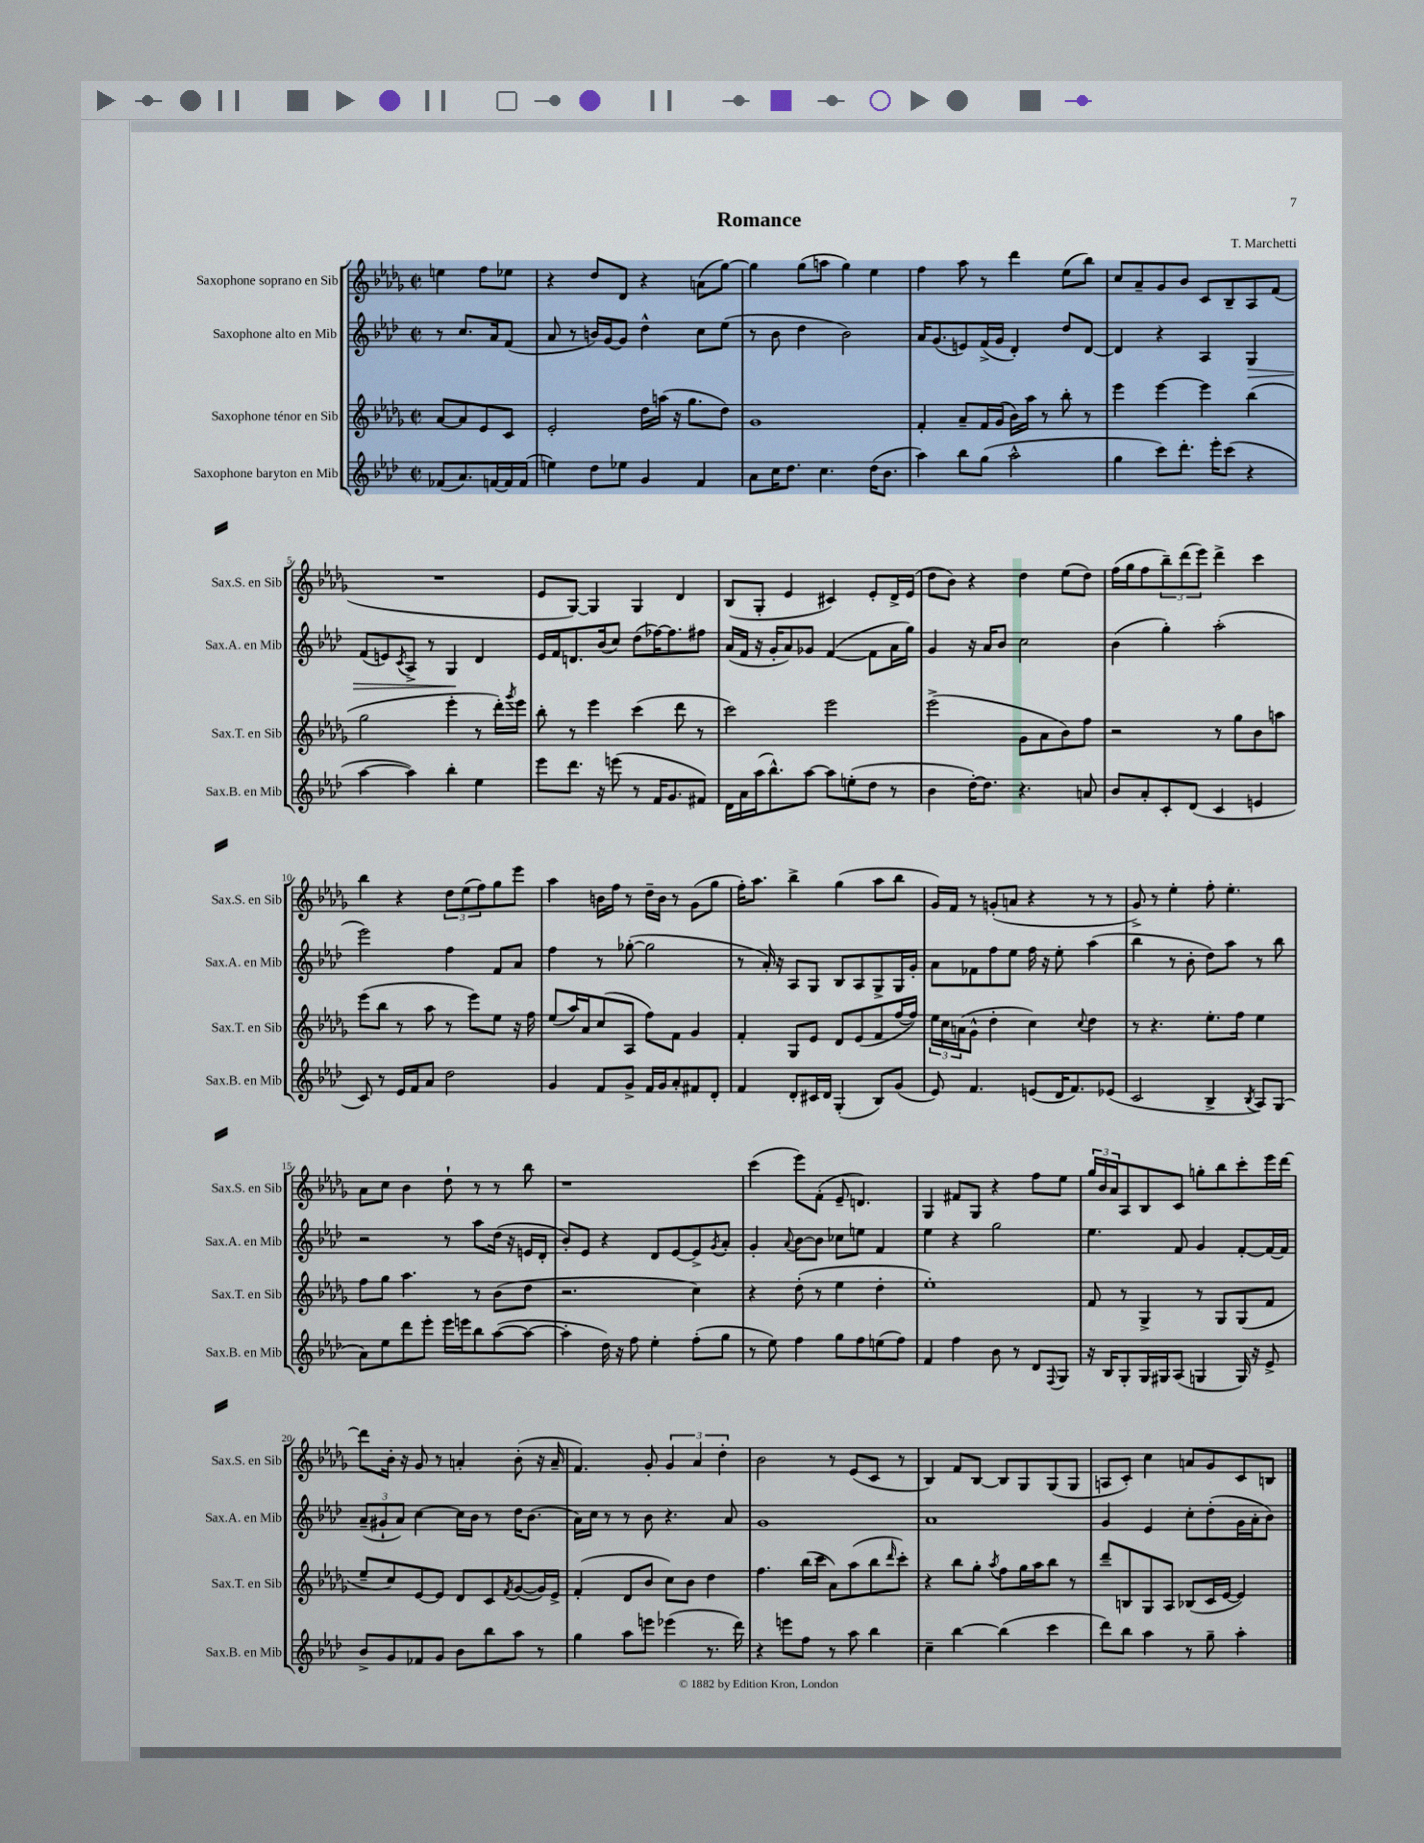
\header { title = "Romance" composer = "T. Marchetti" }
<<
\new StaffGroup <<
\new Staff = "s0" \with { instrumentName = "Saxophone soprano en Sib" shortInstrumentName = "Sax.S. en Sib" } {
    \clef treble \key des \major \defaultTimeSignature \time 2/2 \partial 2
    e''4 f''8 ees''8 |
    r4 des''8 des'8 r4 a'8( ges''8~) |
    ges''4 ges''8( a''8 ges''4) ees''4 |
    f''4 aes''8 r8 des'''4 ees''8( bes''8) |
    c''8 aes'8-- ges'8 bes'8 c'8 bes8-- aes8 f'8( |
    R1 |
    ees'8 ges8~) ges4 ges4 des'4 |
    bes8( ges8-. ees'4 cis'4) ees'8-. des'16-> ees'16( |
    des''8 bes'8) r4 des''4 ees''8( des''8) |
    f''16( ges''16 f''8 \tuplet 3/2 { bes''8--) des'''8( ees'''8) } des'''4-> c'''4 |
    bes''4 r4 \tuplet 3/2 { des''8 ees''8( f''8) } ges''8 ees'''8 |
    aes''4 b'16 f''16 r8 des''16-- b'16 r8 ges'8( ges''8 |
    f''16-.) aes''8. bes''4-> ges''4( aes''8 bes''8 |
    ges'16) f'16 r8 g'8-.( a'8 r4 r8 r8 |
    ges'8->) r8 ees''4-. f''8-. ees''4.-. |
    aes'8 c''8 bes'4 des''8-! r8 r8 bes''8 |
    r1 |
    c'''4( ees'''8) f'8-.( ees'8-- d'4.) |
    ges4 fis'8 ges8 r4 f''8 ees''8 |
    \tuplet 3/2 { ges''16 bes'16 aes'16 } aes8 bes8 c'8 g''8-. bes''8 c'''8-. ees'''16 des'''16~ |
    des'''8 bes'16-. r16 ges'8 r8 a'4-. bes'8-.( r16 a'16-- |
    f'4.) ges'8-. \tuplet 3/2 { ges'4 aes'4 des''4-. } |
    bes'2 r8 ees'8( c'8 r8 |
    bes4) f'8 bes8~ bes8 ges8 ges8( ges8 |
    a8 c'8-.) c''4 a'8 ges'8 c'8 b8 \bar "|." |
}
\new Staff = "s1" \with { instrumentName = "Saxophone alto en Mib" shortInstrumentName = "Sax.A. en Mib" } {
    \clef treble \key aes \major \defaultTimeSignature \time 2/2 \partial 2
    r8 c''8. aes'16 f'8( |
    aes'8 r8 b'16) g'16~ g'8 des''4-^ c''8 ees''8( |
    r8 bes'8 des''4 bes'2) |
    aes'16 g'8.( e'8) f'16->( g'16 des'4-.) des''8 des'8~ |
    des'4 r4 aes4 g4\> |
    f'8( e'8) \acciaccatura { c'8 } aes8-> r8 g4\! des'4 |
    ees'16 f'16 d'8. bes'16( c''8) des''8( fes''16~) fes''8. fis''8 |
    aes'16( f'16 r16 g'16-. aes'8) ges'8 f'4~( f'8 aes'16 g''16) |
    g'4 r16 aes'16 bes'8 c''2 |
    bes'4( g''4-.) aes''2-.( |
    ees'''2) f''4 f'8 aes'8 |
    f''4 r8 ges''8~-.( ges''2 |
    r8 aes'16-.) r16 aes8 g8 bes8 aes8 g8-> g16 g'16-. |
    aes'8 fes'8 f''8 ees''8 f''16 r16 ees''8-. aes''4( |
    bes''4 r8 bes'8-. des''8) aes''8 r8 bes''8 |
    r2 r8 aes''8 des''16( r16 e'16 des'16-. |
    bes'8-.) ees'8 r4 des'8 ees'8~ ees'8-> \acciaccatura { g'8 } aes'8-. |
    g'4-. \appoggiatura { aes'8 } bes'8~ bes'8 ces''8 e''8 f'4 |
    ees''4 r4 g''2 |
    ees''4. f'8 g'4 f'8~-. f'16~ f'16 |
    \tuplet 3/2 { aes'8--( gis'8-! aes'8) } c''4~ c''16 bes'16 r8 des''16 bes'8.( |
    aes'16) c''16 r8 r8 bes'8 r4. aes'8 |
    g'1 |
    aes'1 |
    g'4 ees'4 c''8-. des''8-.( g'16 aes'16-. bes'8) \bar "|." |
}
\new Staff = "s2" \with { instrumentName = "Saxophone ténor en Sib" shortInstrumentName = "Sax.T. en Sib" } {
    \clef treble \key des \major \defaultTimeSignature \time 2/2 \partial 2
    aes'8~ aes'8 ees'8 c'8 |
    ees'2-. des''16 a''16( r16 ges''8. des''8) |
    ges'1 |
    f'4-. aes'8-- f'16 ges'16( bes'16) aes''16 r8 bes''8-. r8 |
    ees'''4 ees'''4~ ees'''4 bes''4( |
    ges''2 ees'''4-. r8 des'''16-.) \acciaccatura { ges'''8 } ees'''16 |
    bes''8-. r8 ees'''4 c'''4( des'''8 r8 |
    c'''2) ees'''2 |
    ees'''2->( ges'8 aes'8 bes'8) f''8 |
    r2 r8 ges''8 bes'8 a''8 |
    ees'''8( bes''8 r8 aes''8 r8 ees'''8) ees''8 r16 f''16 |
    ees''8( aes''16) aes'16 c''8( aes8 f''8) f'8 ges'4 |
    f'4-. ges8 ees'8 des'8 ees'8( f'8 f''16~ f''16) |
    \tuplet 3/2 { ees''16 c''16 a'16( } ges'8-^ des''4-. c''4) \appoggiatura { c''8 } des''4 |
    r8 r4. ees''8.-. f''16 ees''4 |
    f''8 ges''8 aes''4. r8 bes'8( des''8 |
    r2. c''4) |
    r4 des''8-.( r8 ees''4 des''4-. |
    ees''1-.) |
    f'8 r8 ges4-> r8 ges8 ges8( f'8 |
    ees''8-- c''8) ees'8~ ees'8 des'8 c'8 \acciaccatura { f'8 } ges'8~( ges'16) ees'16-> |
    f'4-.( des'8 bes'8 c''8) bes'8 des''4 |
    f''4. bes''16( c'''16 aes'8) aes''8( bes''8 \grace { des'''16 } c'''8-.) |
    r4 bes''8 ges''8-. \acciaccatura { aes''8 } f''8 ges''16 aes''16 bes''8 r8 |
    des'''8-- b8 ges8 aes8 bes8( c'16 ees'16~ ees'4) \bar "|." |
}
\new Staff = "s3" \with { instrumentName = "Saxophone baryton en Mib" shortInstrumentName = "Sax.B. en Mib" } {
    \clef treble \key aes \major \defaultTimeSignature \time 2/2 \partial 2
    fes'8( aes'8.) f'16~ f'16 f'16( |
    e''4) des''8 ees''8 g'4 f'4 |
    aes'8 c''16 des''8. c''4. des''16( bes'8. |
    aes''4) bes''8 g''8( aes''2-^ |
    g''4 c'''8) des'''8.-. ees'''16-. c'''8( r4 |
    aes''4~ aes''4) bes''4-. ees''4 |
    ees'''8 des'''8. r16 e'''8( r8 f'16 g'8. fis'8) |
    des'16 aes'16 aes''16( bes''8.-^) aes''8~ aes''8 e''8-.( des''8 r8 |
    bes'4 des''16~-.) des''8. r4. a'8 |
    bes'8 aes'8-. c'8-. des'8( c'4 e'4 |
    c'8) r8 ees'16 f'16 aes'8 des''2 |
    g'4 f'8 g'8-> f'16 g'16 aes'8-. fis'8 des'8-. |
    f'4 des'8-. cis'16 des'16 g4-.( bes8) g'8( |
    ees'8) f'4. e'8( des'16 f'8.) ees'8( |
    c'2 bes4-> \acciaccatura { bes8 } aes8) g8( |
    aes'8) ees''8 des'''8 ees'''8-. ees'''16 e'''16 bes''8 aes''8~( aes''8~ |
    aes''4-. des''16) r16 f''8 ees''4-. f''8-.( g''8 |
    r8 ees''8) f''4 g''8 f''8 e''8( f''8) |
    f'4 f''4 bes'8 r8 des'8 \appoggiatura { f8 } g8 |
    r16 bes16 g8-. g16 gis16 aes8( g4 g16) r16 ees'8-> |
    bes'8-> g'8 fes'8 g'8 bes'8 bes''8 aes''8 r8 |
    g''4 aes''8 e'''8 ees'''4( r8. des'''16) |
    r4 e'''8 f''8 r8 aes''8 bes''4 |
    c''4-- bes''4~ bes''4( c'''4 |
    des'''8) bes''8 aes''4 r8 g''8-- aes''4-. \bar "|." |
}
>>
>>
